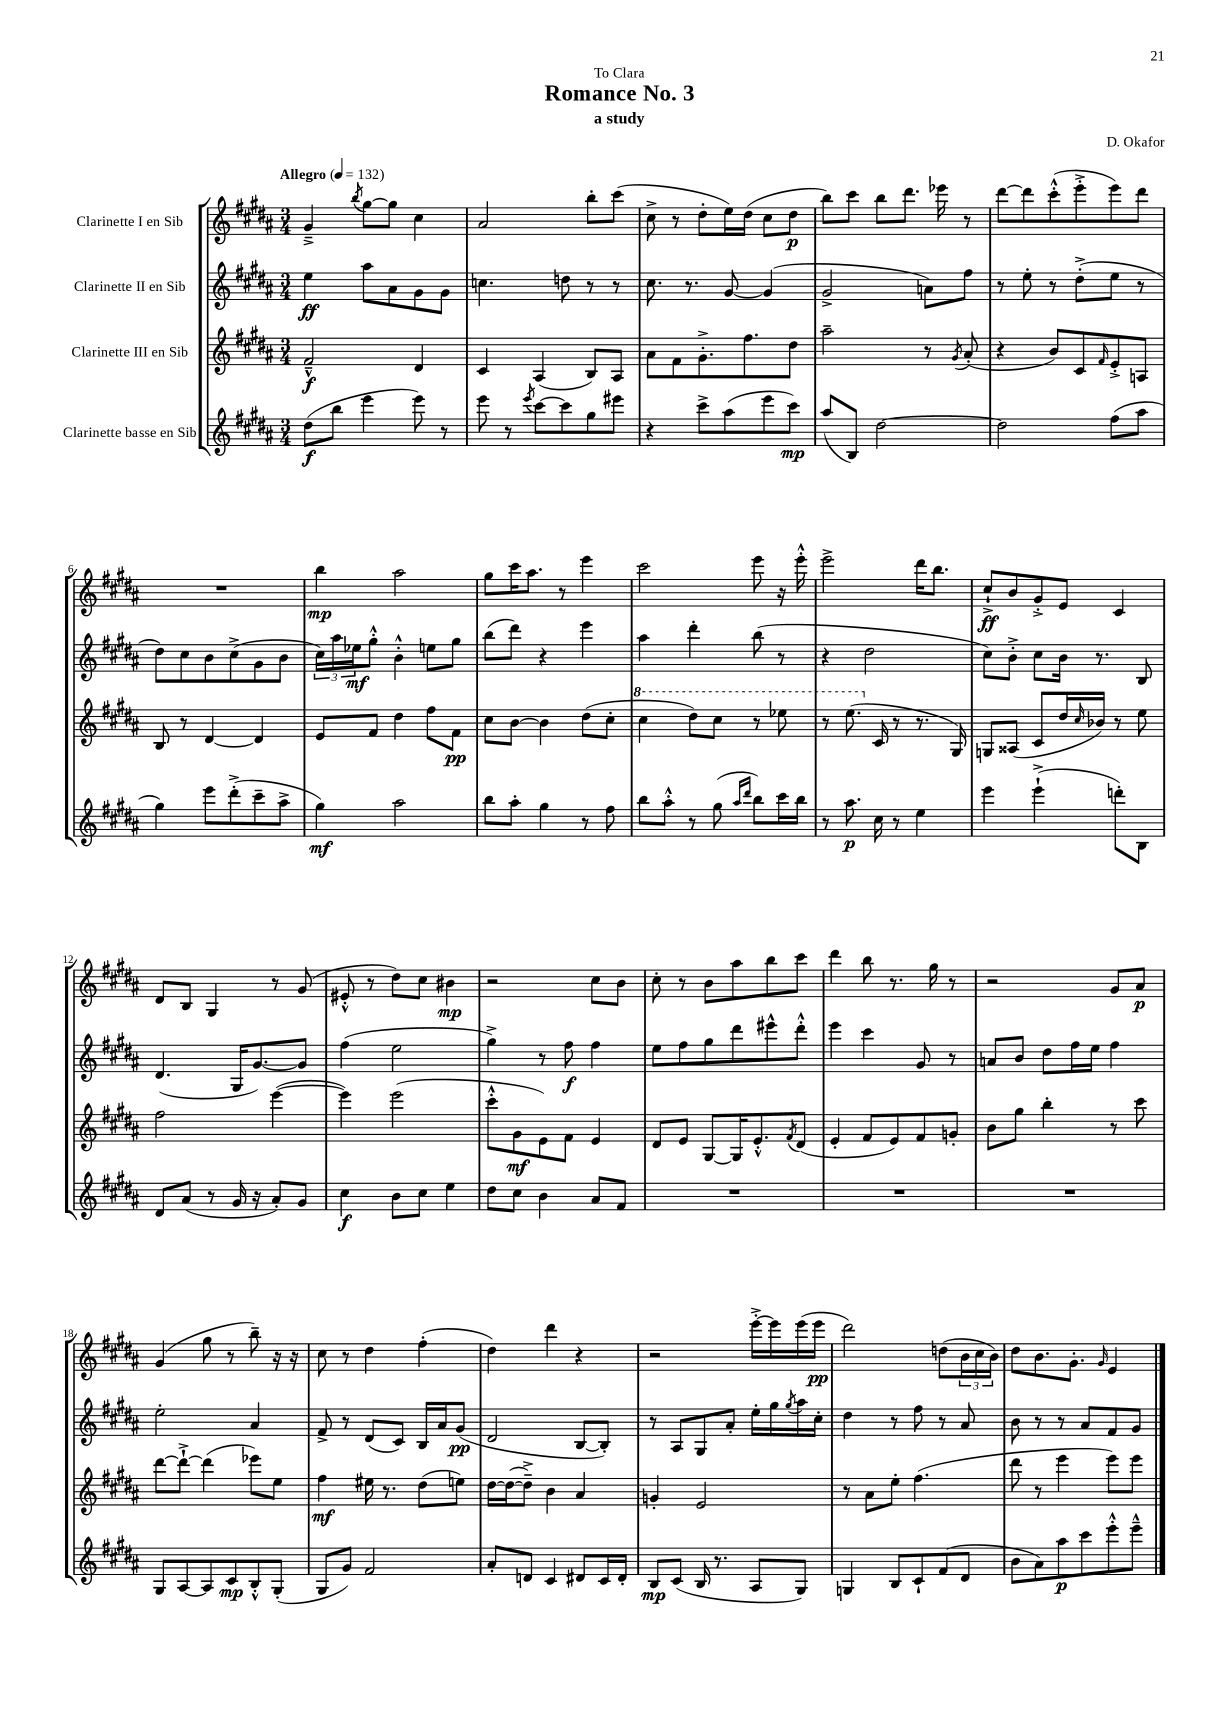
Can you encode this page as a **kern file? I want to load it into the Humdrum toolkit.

**kern	**dynam	**kern	**dynam	**kern	**dynam	**kern	**dynam
*part4	*part4	*part3	*part3	*part2	*part2	*part1	*part1
*staff4	*staff4	*staff3	*staff3	*staff2	*staff2	*staff1	*staff1
*I"Clarinette basse en Sib	*	*I"Clarinette III en Sib	*	*I"Clarinette II en Sib	*	*I"Clarinette I en Sib	*
*clefG2	*	*clefG2	*	*clefG2	*	*clefG2	*
*k[f#c#g#d#a#]	*	*k[f#c#g#d#a#]	*	*k[f#c#g#d#a#]	*	*k[f#c#g#d#a#]	*
*M3/4	*	*M3/4	*	*M3/4	*	*M3/4	*
*MM132	*	*MM132	*	*MM132	*	*MM132	*
=1	=1	=1	=1	=1	=1	=1	=1
!	!	!	!	!	!	!LO:TX:a:B:t=Allegro	!
(8dd#\L	f	2f#~^^/	f	4ee\	ff	4g#~^/	.
8bb\J	.	.	.	.	.	.	.
.	.	.	.	.	.	8qbb/	.
4eee\	.	.	.	8aa#\L	.	[8gg#\L	.
.	.	.	.	8a#\	.	8gg#\J]	.
8eee\)	.	4d#/	.	8g#\	.	4cc#\	.
8r	.	.	.	8g#\J	.	.	.
=2	=2	=2	=2	=2	=2	=2	=2
8eee\	.	4c#/	.	4.ccn\	.	2a#/	.
8r	.	.	.	.	.	.	.
8qeee/	.	.	.	.	.	.	.
[8ccc#\L	.	(4A#/	.	.	.	.	.
8ccc#\]	.	.	.	8ddn\	.	.	.
8gg#\	.	8B/L)	.	8r	.	8bb'\L	.
8eee#X\J	.	8A#/J	.	8r	.	(8ccc#\J	.
=3	=3	=3	=3	=3	=3	=3	=3
4r	.	8a#\L	.	8.cc#\	.	8cc#^\	.
.	.	8f#\	.	.	.	8r	.
.	.	.	.	8.r	.	.	.
8ccc#^\L	.	8.g#'^\	.	.	.	8dd#'\L	.
(8aa#\	.	.	.	[8g#/	.	16ee\L)	.
.	.	8.ff#\	.	.	.	(16dd#\JJ	.
8eee\	.	.	.	(4g#/]	.	8cc#\L	.
8ccc#\J)	mp	8dd#\J	.	.	.	8dd#\J	p
=4	=4	=4	=4	=4	=4	=4	=4
(8aa#/L	.	2aa#~\	.	2g#^/	.	8bb\L)	.
8B/J)	.	.	.	.	.	8ccc#\J	.
[2dd#\	.	.	.	.	.	8bb\L	.
.	.	.	.	.	.	8.ddd#\J	.
.	.	8r	.	8an\L)	.	.	.
.	.	.	.	.	.	16eee-X\	.
.	.	8qg#/	.	.	.	.	.
.	.	(8a#'/	.	8ff#\J	.	8r	.
=5	=5	=5	=5	=5	=5	=5	=5
2dd#\]	.	4r	.	8r	.	[8ddd#\L	.
.	.	.	.	8ee'\	.	8ddd#\]	.
.	.	8b/L)	.	8r	.	(8ccc#'^^\	.
.	.	8c#/	.	(8dd#'^\L	.	8eee'^\	.
.	.	16qqf#/	.	.	.	.	.
(8ff#\L	.	8e'^/	.	8ee\J	.	8eee\)	.
8aa#\J	.	8An/J	.	8r	.	8ddd#\J	.
!!LO:LB:g=z
=6	=6	=6	=6	=6	=6	=6	=6
4gg#\)	.	8B/	.	8dd#\L)	.	2.r	.
.	.	8r	.	8cc#\	.	.	.
8eee\L	.	[4d#/	.	8b\	.	.	.
(8ddd#'^\	.	.	.	(8cc#^\	.	.	.
8ccc#~\	.	4d#/]	.	8g#\	.	.	.
8aa#^\J	.	.	.	8b\J	.	.	.
=7	=7	=7	=7	=7	=7	=7	=7
4gg#\)	mf	8e/L	.	24cc#\LL)	.	4bb\	mp
.	.	.	.	24aa#\	.	.	.
.	.	.	.	24ee-X\J	mf	.	.
.	.	8f#/J	.	8gg#'^^\J	.	.	.
2aa#\	.	4dd#\	.	4b'^^\	.	2aa#\	.
.	.	8ff#\L	.	8een\L	.	.	.
.	.	8f#\J	pp	8gg#\J	.	.	.
=8	=8	=8	=8	=8	=8	=8	=8
8bb\L	.	8cc#\L	.	(8bb\L	.	8gg#\L	.
8aa#'\J	.	[8b\J	.	8ddd#\J)	.	16ccc#\K	.
.	.	.	.	.	.	8.aa#\J	.
4gg#\	.	4b\]	.	4r	.	.	.
.	.	.	.	.	.	8r	.
8r	.	(8dd#\L	.	4eee\	.	4eee\	.
8ff#\	.	8cc#'\J	.	.	.	.	.
=9	=9	=9	=9	=9	=9	=9	=9
*	*	*8va	*	*	*	*	*
8bb\L	.	4ccc#\	.	4aa#\	.	2ccc#\	.
8aa#'^^\J	.	.	.	.	.	.	.
8r	.	8ddd#\L)	.	4ddd#'\	.	.	.
(8gg#\	.	8ccc#\J	.	.	.	.	.
16qqaa#/LL	.	.	.	.	.	.	.
16qqddd#/JJ	.	.	.	.	.	.	.
8bb\L)	.	8r	.	(8bb\	.	8eee\	.
16ccc#\L	.	8eee-X\	.	8r	.	16r	.
16bb\JJ	.	.	.	.	.	16eee'^^\	.
=10	=10	=10	=10	=10	=10	=10	=10
8r	.	8r	.	4r	.	2eee^\	.
8.aa#\	p	(8.eee\	.	.	.	.	.
.	.	.	.	2dd#\	.	.	.
*	*	*X8va	*	*	*	*	*
16cc#\	.	16c#/	.	.	.	.	.
8r	.	8r	.	.	.	.	.
4ee\	.	8.r	.	.	.	16ddd#\KL	.
.	.	.	.	.	.	8.bb\J	.
.	.	16G#/)	.	.	.	.	.
=11	=11	=11	=11	=11	=11	=11	=11
4eee\	.	8Gn/L	.	8cc#\L)	.	8cc#`^/L	ff
.	.	(8A##X/J	.	8b'^\J	.	8b/	.
(4eee`^\	.	8c#/L	.	8cc#\L	.	8g#'^/	.
.	.	16dd#/L	.	16b\Jk	.	8e/J	.
.	.	16qqcc#/	.	.	.	.	.
.	.	16b-X/JJ)	.	8.r	.	.	.
8dddn'\L)	.	8r	.	.	.	4c#/	.
8B\J	.	8ee\	.	8B/	.	.	.
!!LO:LB:g=z
=12	=12	=12	=12	=12	=12	=12	=12
8d#/L	.	2ff#\	.	(4.d#/	.	8d#/L	.
(8a#/J	.	.	.	.	.	8B/J	.
8r	.	.	.	.	.	4G#/	.
16g#/	.	.	.	16G#/KL	.	.	.
16r	.	.	.	[8.g#/)	.	.	.
8a#'/L)	.	([4eee\	.	.	.	8r	.
8g#/J	.	.	.	8g#/J]	.	(8g#/	.
=13	=13	=13	=13	=13	=13	=13	=13
4cc#\	f	4eee\])	.	(4ff#\	.	8e#X'^^/	.
.	.	.	.	.	.	8r	.
8b\L	.	(2eee\	.	2ee\	.	8dd#\L)	.
8cc#\J	.	.	.	.	.	8cc#\J	.
4ee\	.	.	.	.	.	4b#X\	mp
=14	=14	=14	=14	=14	=14	=14	=14
8dd#\L	.	8ccc#'^^\L	.	4gg#^\)	.	2r	.
8cc#\J	.	8g#\	mf	.	.	.	.
4b\	.	8e\)	.	8r	.	.	.
.	.	8f#\J	.	8ff#\	f	.	.
8a#/L	.	4e/	.	4ff#\	.	8cc#\L	.
8f#/J	.	.	.	.	.	8b\J	.
=15	=15	=15	=15	=15	=15	=15	=15
2.r	.	8d#/L	.	8ee\L	.	8cc#'\	.
.	.	8e/J	.	8ff#\	.	8r	.
.	.	[8G#/L	.	8gg#\	.	8b\L	.
.	.	16G#/K]	.	8ddd#\	.	8aa#\	.
.	.	8.e'^^/	.	.	.	.	.
.	.	.	.	8eee#X^^\	.	8bb\	.
.	.	8qf#/	.	.	.	.	.
.	.	(8d#/J	.	8ddd#'^^\J	.	8ccc#\J	.
=16	=16	=16	=16	=16	=16	=16	=16
2.r	.	4e'/	.	4eee\	.	4ddd#\	.
.	.	8f#/L	.	4ccc#\	.	8bb\	.
.	.	8e/)	.	.	.	8.r	.
.	.	8f#/	.	8g#/	.	.	.
.	.	.	.	.	.	16gg#\	.
.	.	8gn'/J	.	8r	.	8r	.
=17	=17	=17	=17	=17	=17	=17	=17
2.r	.	8b\L	.	8an/L	.	2r	.
.	.	8gg#\J	.	8b/J	.	.	.
.	.	4bb'\	.	8dd#\L	.	.	.
.	.	.	.	16ff#\L	.	.	.
.	.	.	.	16ee\JJ	.	.	.
.	.	8r	.	4ff#\	.	8g#/L	.
.	.	8ccc#\	.	.	.	8a#/J	p
!!LO:LB:g=z
=18	=18	=18	=18	=18	=18	=18	=18
8G#/L	.	[8ddd#\L	.	2ee'\	.	(4g#/	.
[8A#/	.	8ddd#`^\J_	.	.	.	.	.
8A#/]	.	(4ddd#\]	.	.	.	8gg#\	.
8c#/	mp	.	.	.	.	8r	.
8B'^^/	.	8eee-X\L)	.	4a#/	.	8bb~\)	.
(8G#'/J	.	8ee\J	.	.	.	16r	.
.	.	.	.	.	.	16r	.
=19	=19	=19	=19	=19	=19	=19	=19
8G#/L	.	4ff#\	mf	8f#^/	.	8cc#\	.
8g#/J)	.	.	.	8r	.	8r	.
2f#/	.	16ee#X\	.	(8d#/L	.	4dd#\	.
.	.	8.r	.	.	.	.	.
.	.	.	.	8c#/J)	.	.	.
.	.	(8dd#\L	.	16B/LL	.	(4ff#'\	.
.	.	.	.	16a#/J	.	.	.
.	.	8een\J)	.	(8g#/J	pp	.	.
=20	=20	=20	=20	=20	=20	=20	=20
8a#'/L	.	[16dd#\LL	.	2d#/	.	4dd#\)	.
.	.	(16dd#\J_	.	.	.	.	.
8dn/J	.	8dd#~^\J])	.	.	.	.	.
4c#/	.	4b\	.	.	.	4ddd#\	.
8d#X/L	.	4a#/	.	[8B/L	.	4r	.
16c#/L	.	.	.	8B'/J])	.	.	.
16d#'/JJ	.	.	.	.	.	.	.
=21	=21	=21	=21	=21	=21	=21	=21
8B/L	mp	4gn'/	.	8r	.	2r	.
(8c#/J	.	.	.	8A#/L	.	.	.
16B/	.	2e/	.	8G#/	.	.	.
8.r	.	.	.	.	.	.	.
.	.	.	.	8a#'/J	.	.	.
8A#/L	.	.	.	16ee'\LL	.	[16eee'^\LL	.
.	.	.	.	16gg#\	.	16eee\]	.
.	.	.	.	8qgg#/	.	.	.
8G#/J)	.	.	.	16aa#\	.	(16eee\	.
.	.	.	.	16cc#'\JJ	.	16eee\JJ	pp
=22	=22	=22	=22	=22	=22	=22	=22
4Gn/	.	8r	.	4dd#\	.	2ddd#\)	.
.	.	8a#\L	.	.	.	.	.
8B/L	.	8ee'\J	.	8r	.	.	.
8c#`/	.	(4.ff#\	.	8ff#\	.	.	.
(8f#/	.	.	.	8r	.	(8ddn\L	.
8d#/J	.	.	.	8a#/	.	24b\L	.
.	.	.	.	.	.	24cc#\	.
.	.	.	.	.	.	24b\JJ)	.
=23	=23	=23	=23	=23	=23	=23	=23
8b\L	.	8ddd#\	.	8b\	.	8dd#\L	.
8a#\)	.	8r	.	8r	.	8.b\	.
8aa#\	p	4eee\	.	8r	.	.	.
.	.	.	.	.	.	8.g#'\J	.
8ccc#\	.	.	.	8a#/L	.	.	.
.	.	.	.	.	.	16qqg#/	.
8eee'^^\	.	8eee\L)	.	8f#/	.	4e/	.
8eee~^^\J	.	8eee\J	.	8g#/J	.	.	.
==	==	==	==	==	==	==	==
*-	*-	*-	*-	*-	*-	*-	*-
